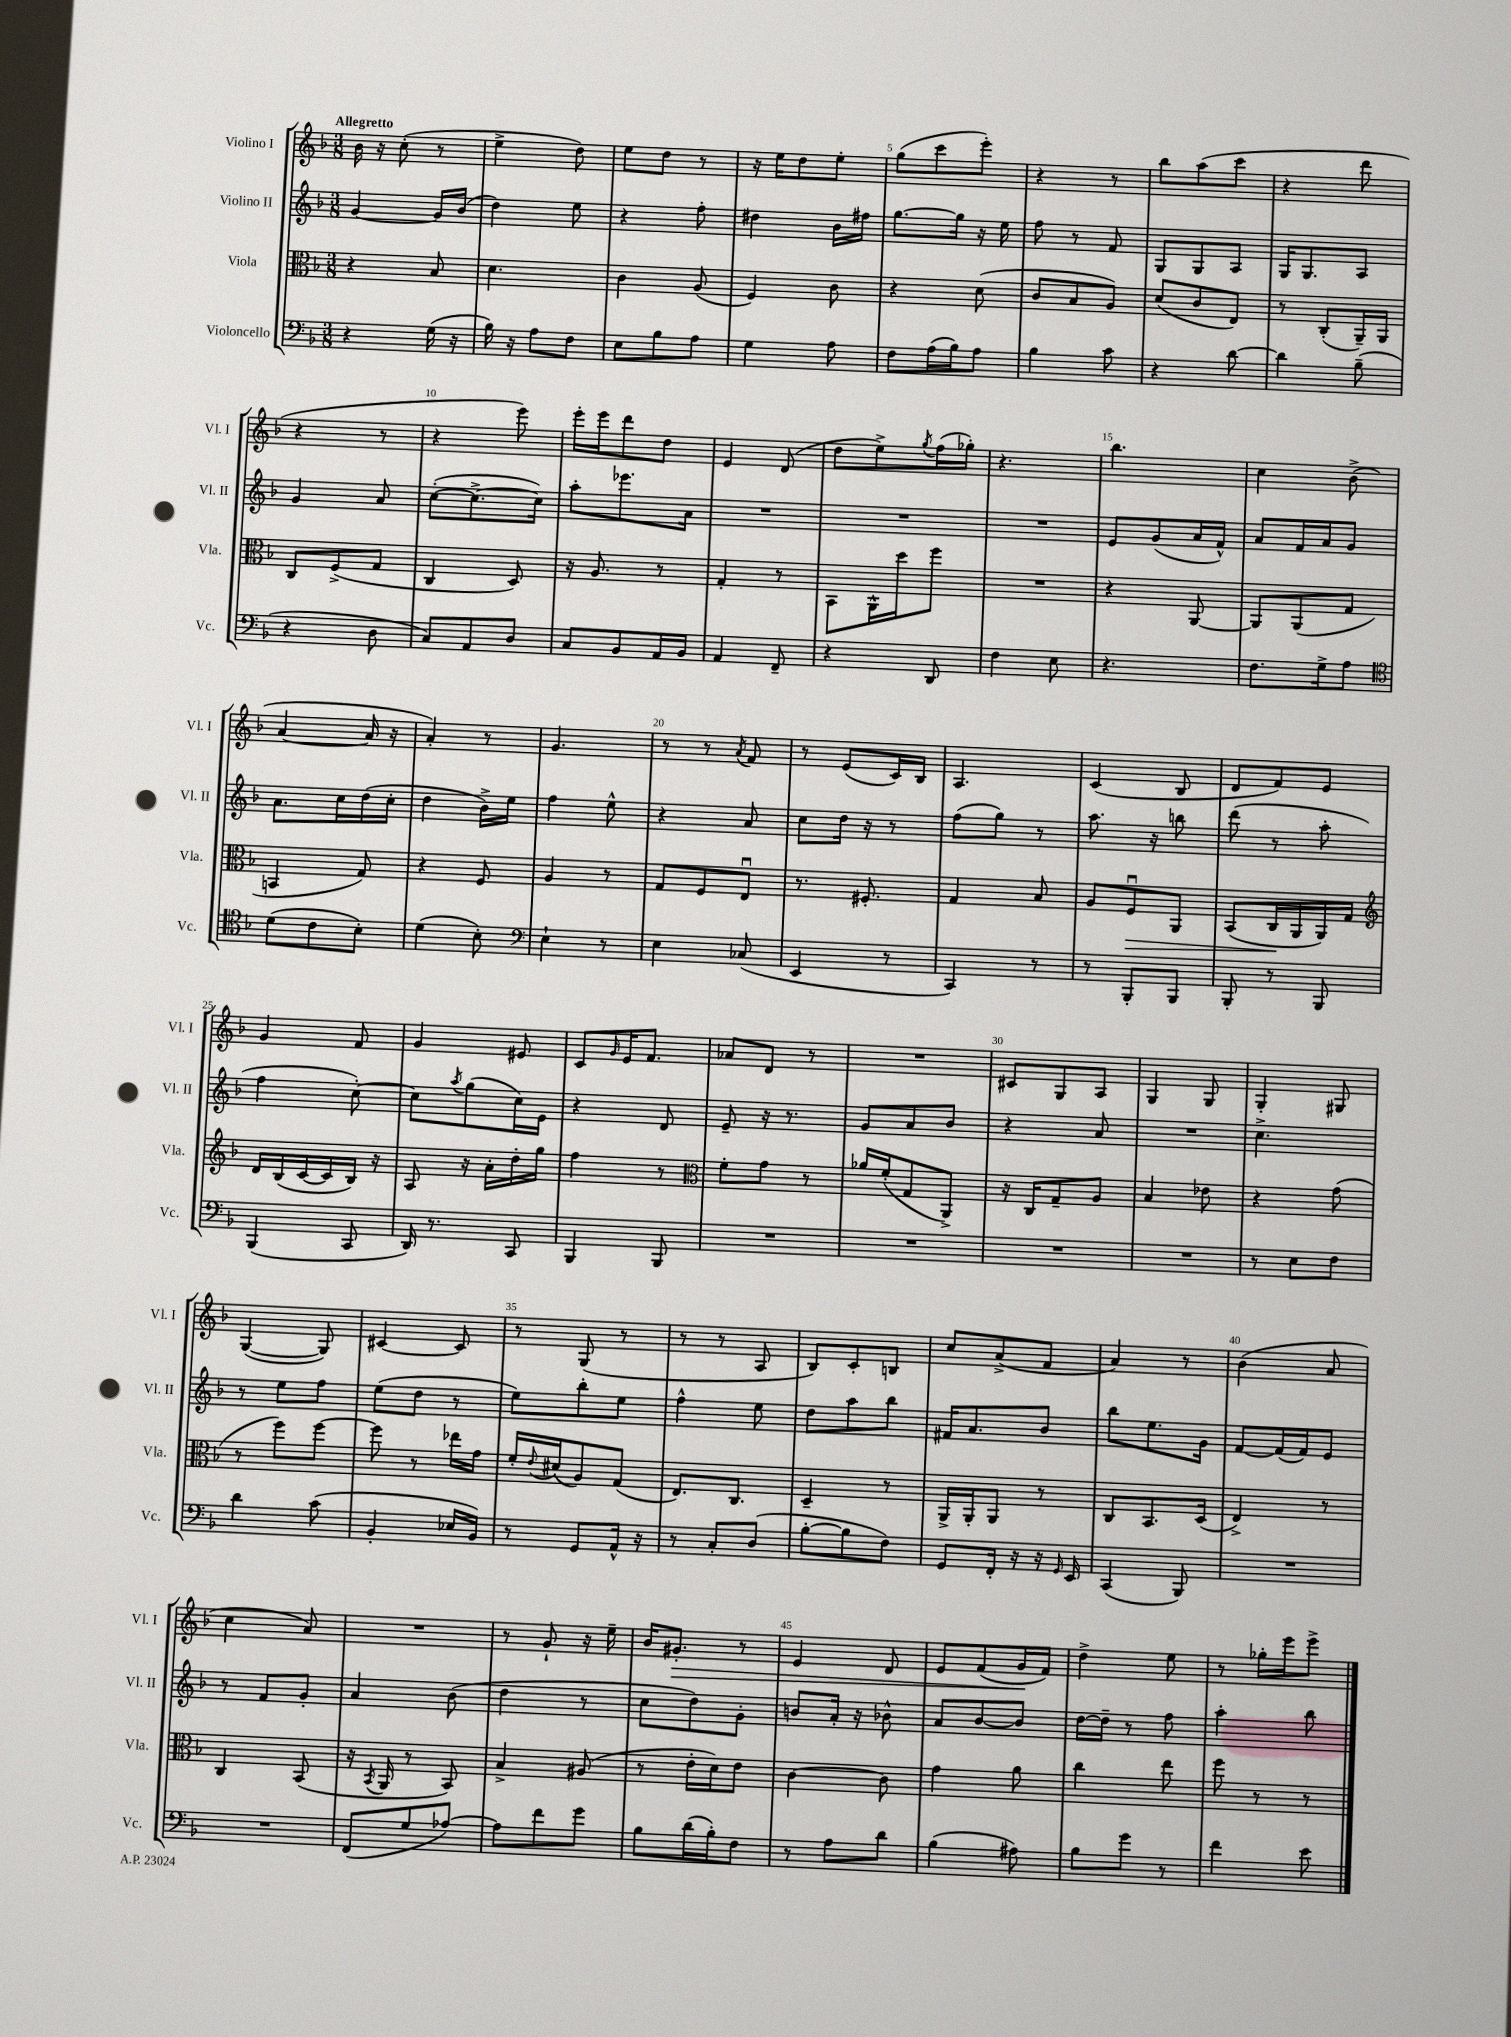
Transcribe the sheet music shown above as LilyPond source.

<<
\new StaffGroup <<
\new Staff = "s0" \with { instrumentName = "Violino I" shortInstrumentName = "Vl. I" } {
    \clef treble \key f \major \numericTimeSignature \time 3/8 \tempo "Allegretto"
    bes'16 r16 c''8-.( r8 |
    e''4-> d''8) |
    e''8 d''8 r8 |
    r16 e''16 d''8 e''8-. |
    g''8( c'''8 e'''8-.) |
    r4 r8 |
    bes''8 a''8( c'''8 |
    r4 d'''8 |
    r4 r8 |
    r4 e'''8) |
    e'''16-. e'''16 d'''8 d''8 |
    e'4 d'8( |
    d''8 e''8->) \acciaccatura { g''8 } f''16( ges''16-.) |
    r4. |
    bes''4. |
    c''4 bes'8->( |
    a'4~ a'16 r16 |
    a'4-.) r8 |
    g'4. |
    r8 r8 \acciaccatura { a'8 } f'8 |
    r8 e'8( c'16) bes16 |
    a4. |
    c'4( bes8 |
    d'8 f'8) e'8 |
    g'4 f'8 |
    g'4 eis'8 |
    c'8 \grace { g'16 } e'16 f'8. |
    aes'8 d'8 r8 |
    R4. |
    cis'8 g8 a8 |
    g4 g8 |
    g4-. gis8 |
    g4~( g8) |
    cis'4~ cis'8 |
    r8 g8( r8 |
    r8 r8 a8 |
    bes8) c'8-. b8 |
    c''8 a'8->( f'8 |
    a'4) r8 |
    bes'4( a'8 |
    c''4 a'8) |
    R4. |
    r8 g'8-! r16 e''16-- |
    bes'16 gis'8.-.\> r8 |
    e'4 d'8 |
    e'8 f'8( g'16\! f'16) |
    d''4-> e''8 |
    r8 ges''16-. e'''16 e'''8-> \bar "|." |
}
\new Staff = "s1" \with { instrumentName = "Violino II" shortInstrumentName = "Vl. II" } {
    \clef treble \key f \major \numericTimeSignature \time 3/8
    g'4~ g'16 bes'16( |
    d''4) e''8 |
    r4 f''8-. |
    dis''4 bes'16 fis''16 |
    g''8.~ g''16 r16 e''16 |
    f''8 r8 f'8 |
    g8 g8 a8 |
    g16 g8. a8 |
    g'4 a'8 |
    c''8~-.( c''8.~-> c''16) |
    a''8-. ees'''8. a'16 |
    R4. |
    R4. |
    R4. |
    e'8 g'8( a'16 f'16-^) |
    a'8 f'16 a'16 g'8 |
    a'8. c''16 d''16( c''16-. |
    d''4 bes'16->) e''16 |
    f''4 e''8-^ |
    r4 a'8 |
    c''8 d''16 r16 r8 |
    f''8( g''8) r8 |
    a''8. r16 b''8 |
    d'''8( r8 a''8-. |
    f''4 c''8~-.) |
    c''8 \acciaccatura { a''8 } g''8( c''16) e'16 |
    r4 d'8 |
    e'8-- r16 r8. |
    g'8 a'8 bes'8 |
    r4 a'8 |
    R4. |
    c''4.-> |
    r8 e''8 f''8 |
    e''8( d''8 r8 |
    e''8) bes''8-. e''8 |
    f''4-^ e''8 |
    d''8 a''8 bes''8 |
    fis'16 a'8. bes'8 |
    bes''8 e''8. g'16 |
    f'8~ f'16( f'16) e'8 |
    r8 f'8 g'8-. |
    a'4 bes'8( |
    d''4 r8 |
    c''8 d''8) g'8-. |
    b'8 a'16-. r16 bes'8-^ |
    a'8 bes'8~ bes'8 |
    d''16~ d''16-- r8 f''8 |
    a''4-. bes''8 \bar "|." |
}
\new Staff = "s2" \with { instrumentName = "Viola" shortInstrumentName = "Vla." } {
    \clef alto \key f \major \numericTimeSignature \time 3/8
    r4 bes8 |
    d'4. |
    c'4 a8( |
    f4) c'8 |
    r4 d'8( |
    c'8 bes8 a8) |
    d'8( c'8 e8) |
    r8 c8-.( a,16--) a,16 |
    c8 f8->( g8 |
    c4 d8) |
    r16 a8. r8 |
    g4-. r8 |
    bes,8 a,16-^ d''16 f''8 |
    R4. |
    r4 a,8~ |
    a,8 a,8( g8 |
    b,4 g8) |
    r4 f8 |
    a4 r8 |
    g8 f8 e8\downbow |
    r8. fis8.-. |
    g4 bes8 |
    a8 f8\downbow\> a,8 |
    bes,8( c16\! a,16 a,16) g16 |
    \clef treble d'16 bes16( c'16~ c'16 bes16) r16 |
    a8 r16 a'16-. d''16-. g''16 |
    f''4 r8 |
    \clef alto f'8-. g'8 r8 |
    aes'16 f'16-.( g8 a,8->) |
    r16 c16 g8-- a8 |
    bes4 ees'8 |
    r4 g'8( |
    r8 f''8) f''8~ |
    f''8 r8 ees''16 g'16 |
    f'16-. \appoggiatura { e'8 } dis'16( a8) g8( |
    e8.) c8. |
    d4-- r8 |
    a,16-> a,16-. a,8 r8 |
    c8 bes,8. d16( |
    e4->) r8 |
    c4 bes,8( |
    r16 \acciaccatura { bes,8 } a,16 r8 bes,8) |
    bes4-> ais8( |
    r8 e'16-. d'16) e'8 |
    c'4~ c'8 |
    g'4 a'8 |
    c''4 e''8 |
    f''8 r8 r8 \bar "|." |
}
\new Staff = "s3" \with { instrumentName = "Violoncello" shortInstrumentName = "Vc." } {
    \clef bass \key f \major \numericTimeSignature \time 3/8
    r4 g16( r16 |
    bes16) r16 a8 f8 |
    e8 bes8 a8 |
    g4 a8 |
    f8 a16( bes16) a8 |
    bes4 c'8 |
    r4 d'8~ |
    d'4 bes8--( |
    r4 d8 |
    c8) a,8 d8 |
    c8 bes,8 a,16 bes,16 |
    a,4 f,8-- |
    r4 d,8 |
    f4 e8 |
    r4. |
    f8. g16-> a8 |
    \clef tenor d'8( c'8 bes8-.) |
    d'4( bes8-.) |
    \clef bass e4-! r8 |
    e4 ces8( |
    e,4 r8 |
    c,4) r8 |
    r8 bes,,8-. bes,,8 |
    bes,,8-. r8 bes,,8 |
    bes,,4( c,8 |
    d,16) r8. c,8 |
    bes,,4 bes,,8 |
    R4. |
    R4. |
    R4. |
    R4. |
    r8 e8 f8 |
    d'4 c'8( |
    bes,4-. ees16 bes,16) |
    r8 g,8 a,16-^ r16 |
    r8 c8-. d8( |
    bes8~-. bes8 f8) |
    g,8 f,16-. r16 r16 \grace { g,16 } e,16 |
    c,4( bes,,8) |
    R4. |
    R4. |
    f,8( g8 aes8~) |
    aes8 f'8 g'8 |
    bes8 d'16( bes16-.) f8 |
    r8 a8 d'8 |
    bes4( ais8) |
    bes8 g'8 r8 |
    f'4 e'8 \bar "|." |
}
>>
>>
\layout { \context { \Score \override BarNumber.break-visibility = ##(#f #t #t) barNumberVisibility = #(every-nth-bar-number-visible 5) } }
